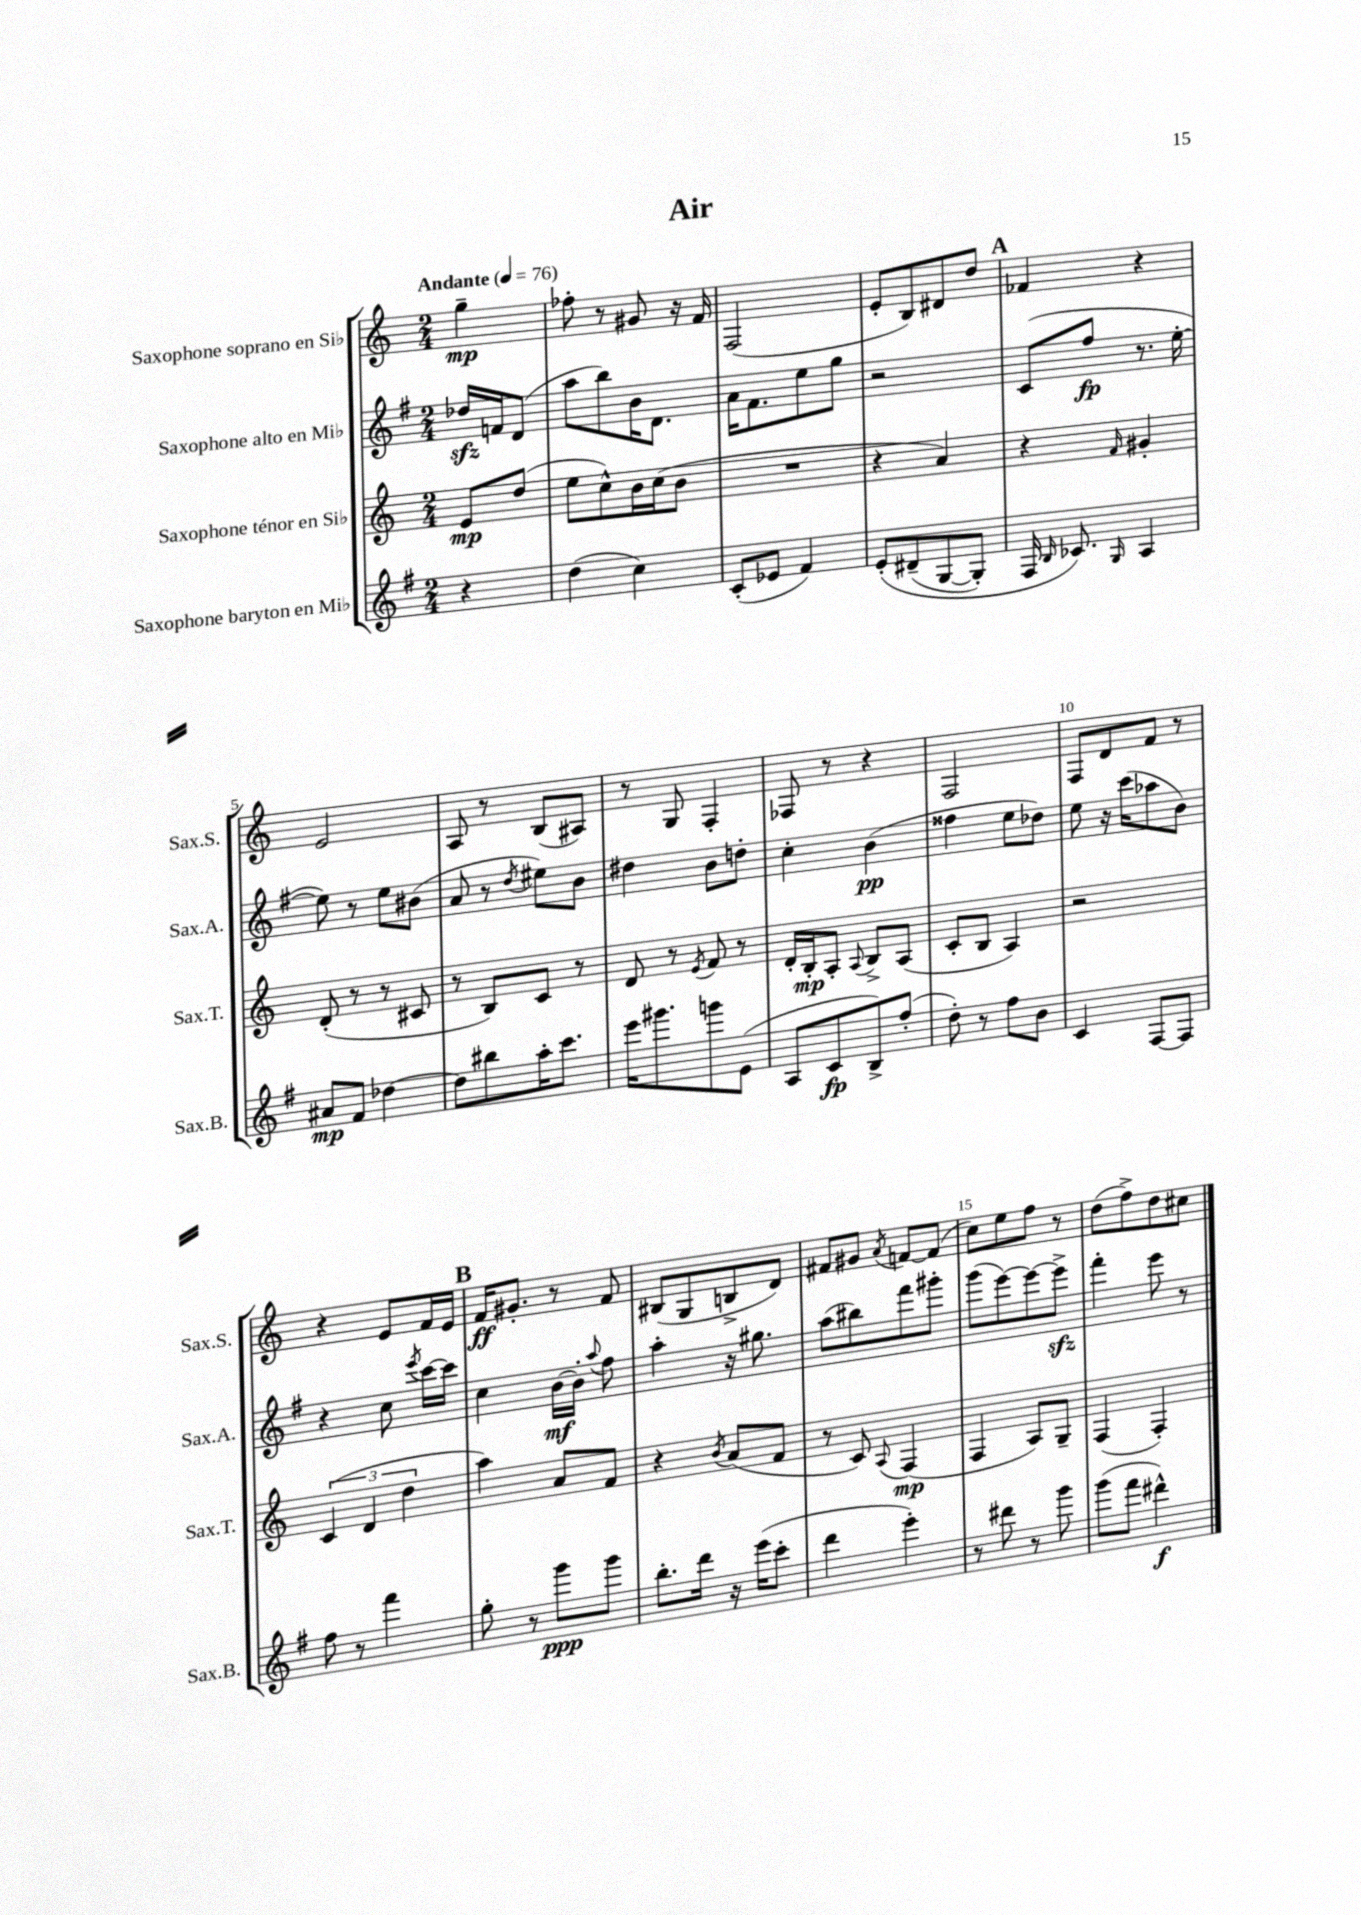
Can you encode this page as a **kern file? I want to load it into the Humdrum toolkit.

**kern	**kern	**kern	**kern
*staff4	*staff3	*staff2	*staff1
*clefG2	*clefG2	*clefG2	*clefG2
*k[f#]	*k[]	*k[f#]	*k[]
*M2/4	*M2/4	*M2/4	*M2/4
*MM76	*MM76	*MM76	*MM76
4r	8e/L	16dd-/LL	4gg~\
.	.	16f/J	.
.	(8dd/J	(8d/J	.
=	=	=	=
(4dd\	8ee\L	8aa\L	8ff-'\
.	8cc^^\)	8bb\)	8r
4cc\)	16b\L	16b\K	8g#/
.	(16cc\J	8.d\J	.
.	8b\J	.	16r
.	.	.	16f/
=	=	=	=
(8c'/L	2r	16a\LK	(2F/
.	.	8.f#\	.
8e-/J	.	.	.
4f#/)	.	8ee\	.
.	.	8gg\J	.
=	=	=	=
&(8e'/L	4r	2r	8e'/L
(8d#~/	.	.	8B/)
[8G/	4a/)	.	8d#/
8G'/]J)	.	.	8dd/J
=	=	=	=
16F#/	4r	(8c/L	4f-/
16qqB/	.	.	.
8.c-/&)	.	.	.
.	.	8ff#/J	.
16qqG/	16qqf/	.	.
4A/	4g#'/	8.r	4r
.	.	[16ee'\	.
=	=	=	=
8a#/L	(8d'/	8ee\])	2e/
8f#/J	8r	8r	.
[4dd-\	8r	8ee\L	.
.	8c#/	(8b#\J	.
=	=	=	=
8dd-\]L	8r	8a/	8A/
8bb#\	8B/L)	8r	8r
.	.	8qdd/	.
16aa'\K	8c/J	8ee#\L)	(8B/L
8.ccc\J	.	.	.
.	8r	8b\J	8A#/J)
=	=	=	=
16eee\LK	8d/	4dd#\	8r
8.ggg#\	.	.	.
.	8r	.	8G/
.	8qe/	.	.
8ggg\	8f/	8b\L	4F'/
(8e\J	8r	8dd'\J	.
=	=	=	=
8A/L	16d'/LL	4cc'\	8F-/
.	16B'/J	.	.
8c/	8A'/J	.	8r
.	8qqA/	.	.
8B^/)	8B^/L	(4b\	4r
(8ff#'/J	(8A/J	.	.
=	=	=	=
8dd'\)	8c'/L	4ff##\	2F/
8r	8B/J	.	.
8ff#\L	4A/)	8ee\L	.
8b\J	.	8dd-\J)	.
=	=	=	=
4c/	2r	8ee\	8F/L
.	.	16r	8d/
.	.	(16ccc\LK	.
[8F#/L	.	8aa-\	8f/J
8F#/]J	.	8b\J)	8r
=	=	=	=
8ff#\	(6c/	4r	4r
8r	.	.	.
.	6d/	.	.
4fff#\	.	8cc\	8e/L
.	6dd\	.	.
.	.	8qeee/	.
.	.	[16ccc\LL	16f/L
.	.	16ccc\]JJ	16e/JJ
=	=	=	=
8gg'\	4aa\)	4cc\	16f/LK
.	.	.	8.g#'/J
8r	.	.	.
8ggg\L	8a/L	[16b\LL	8r
.	.	16b'\]JJ	.
.	.	8qqaa/	.
8ggg\J	8f/J	8ff#\	8f/
=	=	=	=
8.bb'\L	4r	4aa'\	(8B#/L
.	.	.	8G/
16ddd\Jk	.	.	.
.	8qb/	.	.
16r	(8a/L	16r	8B^/
(16eee\LK	.	8.gg#\	.
8ccc'\J	8f/J	.	8d/J)
=	=	=	=
4ddd\	8r	(8aa\L	8f#/L
.	8c/)	8bb#\)	8g#/J
.	8qqA/	.	8qa/
4eee'\)	(4F/	8fff#\	[8f/L
.	.	8ggg#'\J	(8f/]J
=	=	=	=
8r	4F/	(8ggg\L	8cc\L)
8ddd#\	.	[8eee\)	8ee\
8r	8A/L)	8eee\_	8ff\J
8ggg\	8G~/J	8eee^\]J	8r
=	=	=	=
(8ggg\L	(4F/	4fff#'\	(8dd\L
8fff#\J	.	.	8ff^\)
4ddd#^^\)	4F'/)	8eee\	8dd\
.	.	8r	8cc#\J
==	==	==	==
*-	*-	*-	*-
